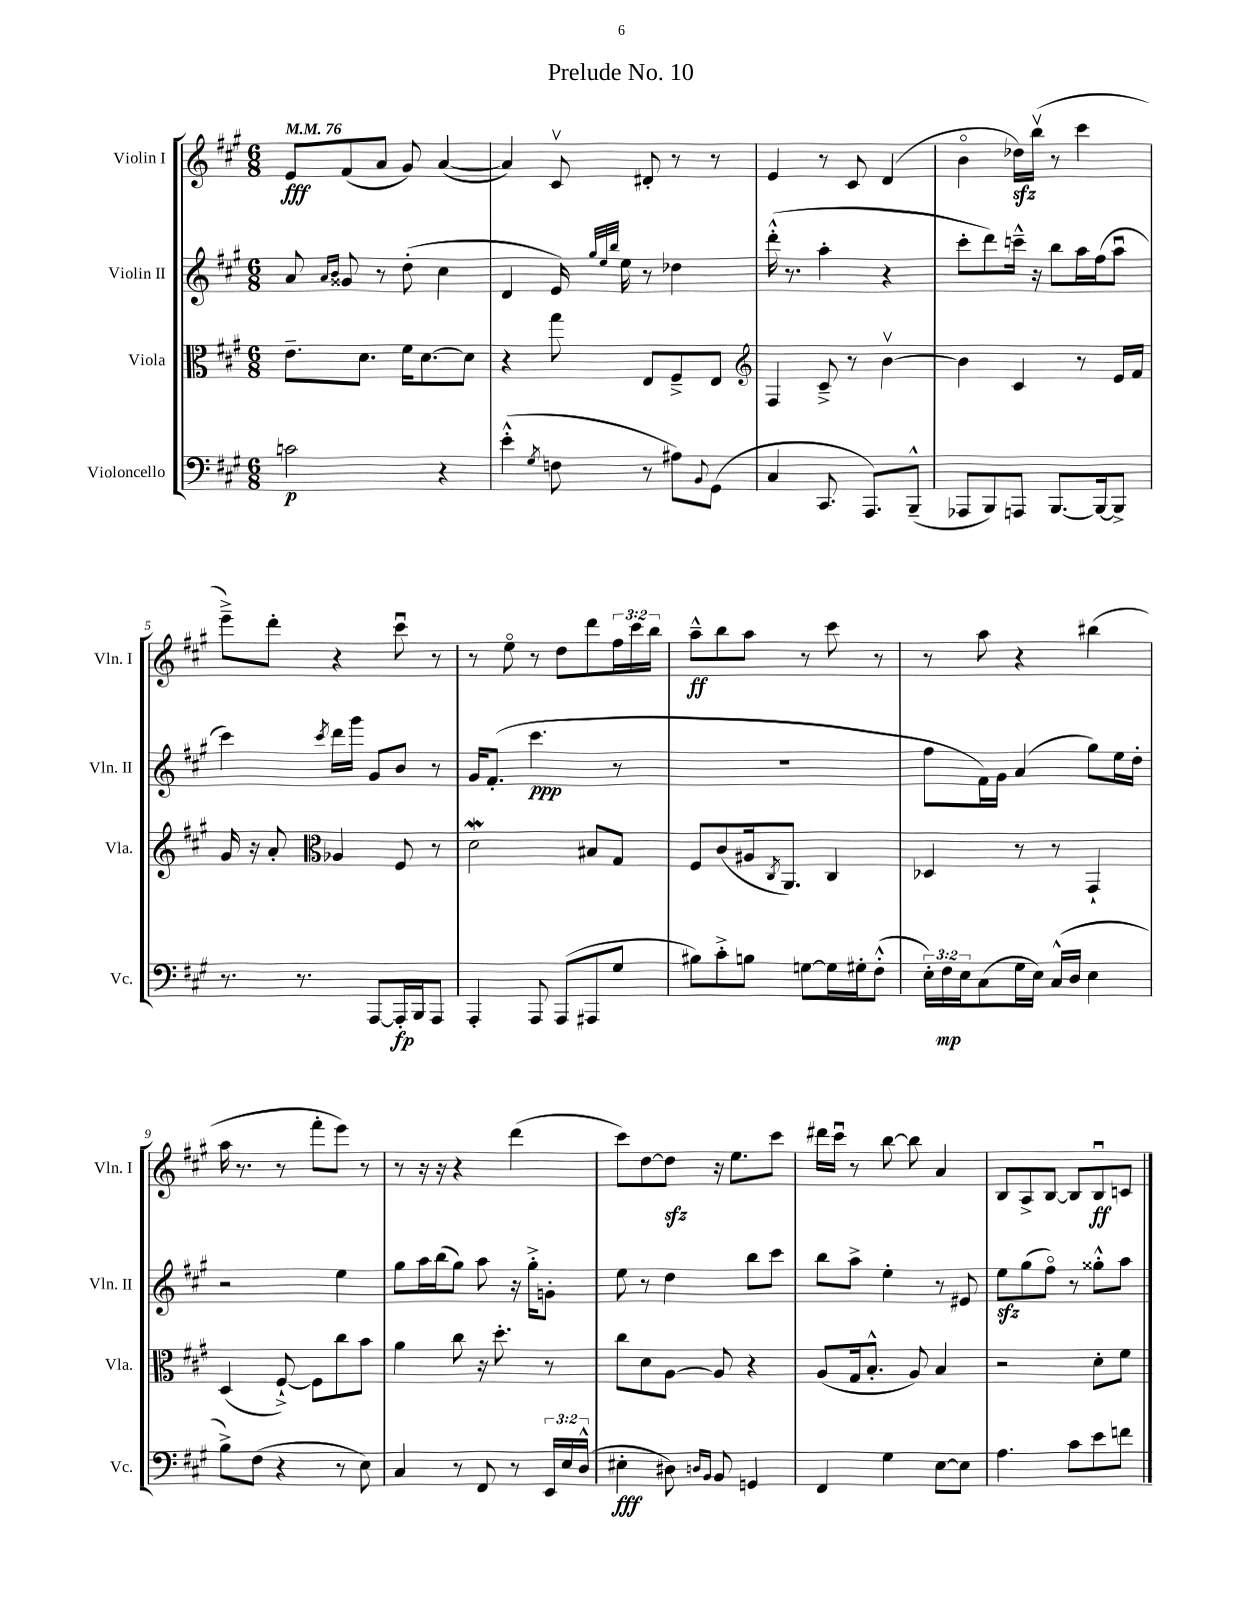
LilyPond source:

\header { title = "Prelude No. 10" }
<<
\new StaffGroup <<
\new Staff = "s0" \with { instrumentName = "Violin I" shortInstrumentName = "Vln. I" } {
    \clef treble \key a \major \numericTimeSignature \time 6/8 \override Staff.TupletNumber.text = #tuplet-number::calc-fraction-text \tempo 4 = 76
    e'8\fff fis'8( a'8 gis'8) a'4~( |
    a'4) cis'8\upbow dis'8-. r8 r8 |
    e'4 r8 cis'8 d'4( |
    b'4\flageolet des''16\sfz) b''16\upbow( r8 cis'''4 |
    e'''8--->) d'''8-. r4 cis'''8\downbow r8 |
    r8 e''8\flageolet r8 d''8 d'''8 \tuplet 3/2 { fis''16 cis'''16 b''16 } |
    a''8---^\ff b''8 a''8 r8 cis'''8 r8 |
    r8 a''8 r4 bis''4( |
    a''16 r8. r8 fis'''8-. e'''8) r8 |
    r8 r16 r16 r4 d'''4( |
    cis'''8) d''8~ d''8\sfz r16 e''8. cis'''8 |
    dis'''16 cis'''16\downbow r8 b''8~ b''8 a'4 |
    b8 a8-> b8~ b8 b8\downbow\ff c'8 \bar "|." |
}
\new Staff = "s1" \with { instrumentName = "Violin II" shortInstrumentName = "Vln. II" } {
    \clef treble \key a \major \numericTimeSignature \time 6/8
    a'8 \grace { a'16 b'16 } gisis'8 r8 d''8-.( cis''4 |
    d'4 e'16) \grace { gis''32 e''32 b''32 } e''16 r8 des''4 |
    d'''16-.-^( r8. a''4-. r4 |
    cis'''8-. d'''8) c'''16---^ r16 b''8 a''16 fis''16( a''8\downbow |
    cis'''4) \acciaccatura { cis'''8 } d'''16 gis'''16 gis'8 b'8 r8 |
    gis'16 fis'8.-.( cis'''4.\ppp r8 |
    R2. |
    fis''8 fis'16) gis'16 a'4( gis''8) e''16 d''16-. |
    r2 e''4 |
    gis''8 a''16 b''16( gis''8) a''8 r16 gis''16-.-> g'8-. |
    e''8 r8 d''4 b''8 cis'''8 |
    b''8 a''8-> e''4-. r8 eis'8 |
    e''8\sfz gis''8( fis''8\flageolet) r8 gisis''8-.-^ a''8 \bar "|." |
}
\new Staff = "s2" \with { instrumentName = "Viola" shortInstrumentName = "Vla." } {
    \clef alto \key a \major \numericTimeSignature \time 6/8
    e'8.-- d'8. fis'16 d'8.~ d'8 |
    r4 gis''8 e8 fis8---> e8 |
    \clef treble fis4 cis'8---> r8 b'4~\upbow |
    b'4 cis'4 r8 e'16 fis'16 |
    gis'16 r16 a'8-. \clef alto aes4 fis8 r8 |
    d'2\mordent bis8 gis8 |
    fis8 cis'8( ais16 \acciaccatura { cis8 } a,8.) cis4 |
    des4 r8 r8 gis,4-! |
    d4( fis8~-!->) fis8 cis''8 b'8 |
    a'4 cis''8 r16 d''8.-. r8 |
    cis''8 d'8 a8~ a8 r4 |
    a8( gis16 b8.-.-^ a8) b4 |
    r2 d'8-. fis'8 \bar "|." |
}
\new Staff = "s3" \with { instrumentName = "Violoncello" shortInstrumentName = "Vc." } {
    \clef bass \key a \major \numericTimeSignature \time 6/8 \override Staff.TupletNumber.text = #tuplet-number::calc-fraction-text
    c'2\p r4 |
    e'4-.-^( \acciaccatura { gis8 } f8 r8 ais8) \appoggiatura { b,8 } gis,8( |
    cis4 cis,8. a,,8.) b,,8---^( |
    aes,,8 b,,8) a,,8 b,,8.~ b,,16~ b,,8-> |
    r8. r8. a,,8~ a,,16-.\fp b,,16 a,,8 |
    a,,4-. a,,8 a,,8( ais,,8 gis8 |
    bis8) cis'8-.-> b8 g8~ g16 gis16-. fis8-.-^( |
    \tuplet 3/2 { e16-.) fis16\mp e16 } cis8( gis16 e16) cis16-^( d16 e4 |
    b8->) fis8( r4 r8 e8) |
    cis4 r8 fis,8 r8 \tuplet 3/2 { e,16 e16 d16-^( } |
    eis4-.\fff dis8) \grace { d16 b,16 } b,8 g,4 |
    fis,4 gis4 e8~ e8 |
    a4. cis'8 e'8 f'8 \bar "|." |
}
>>
>>
